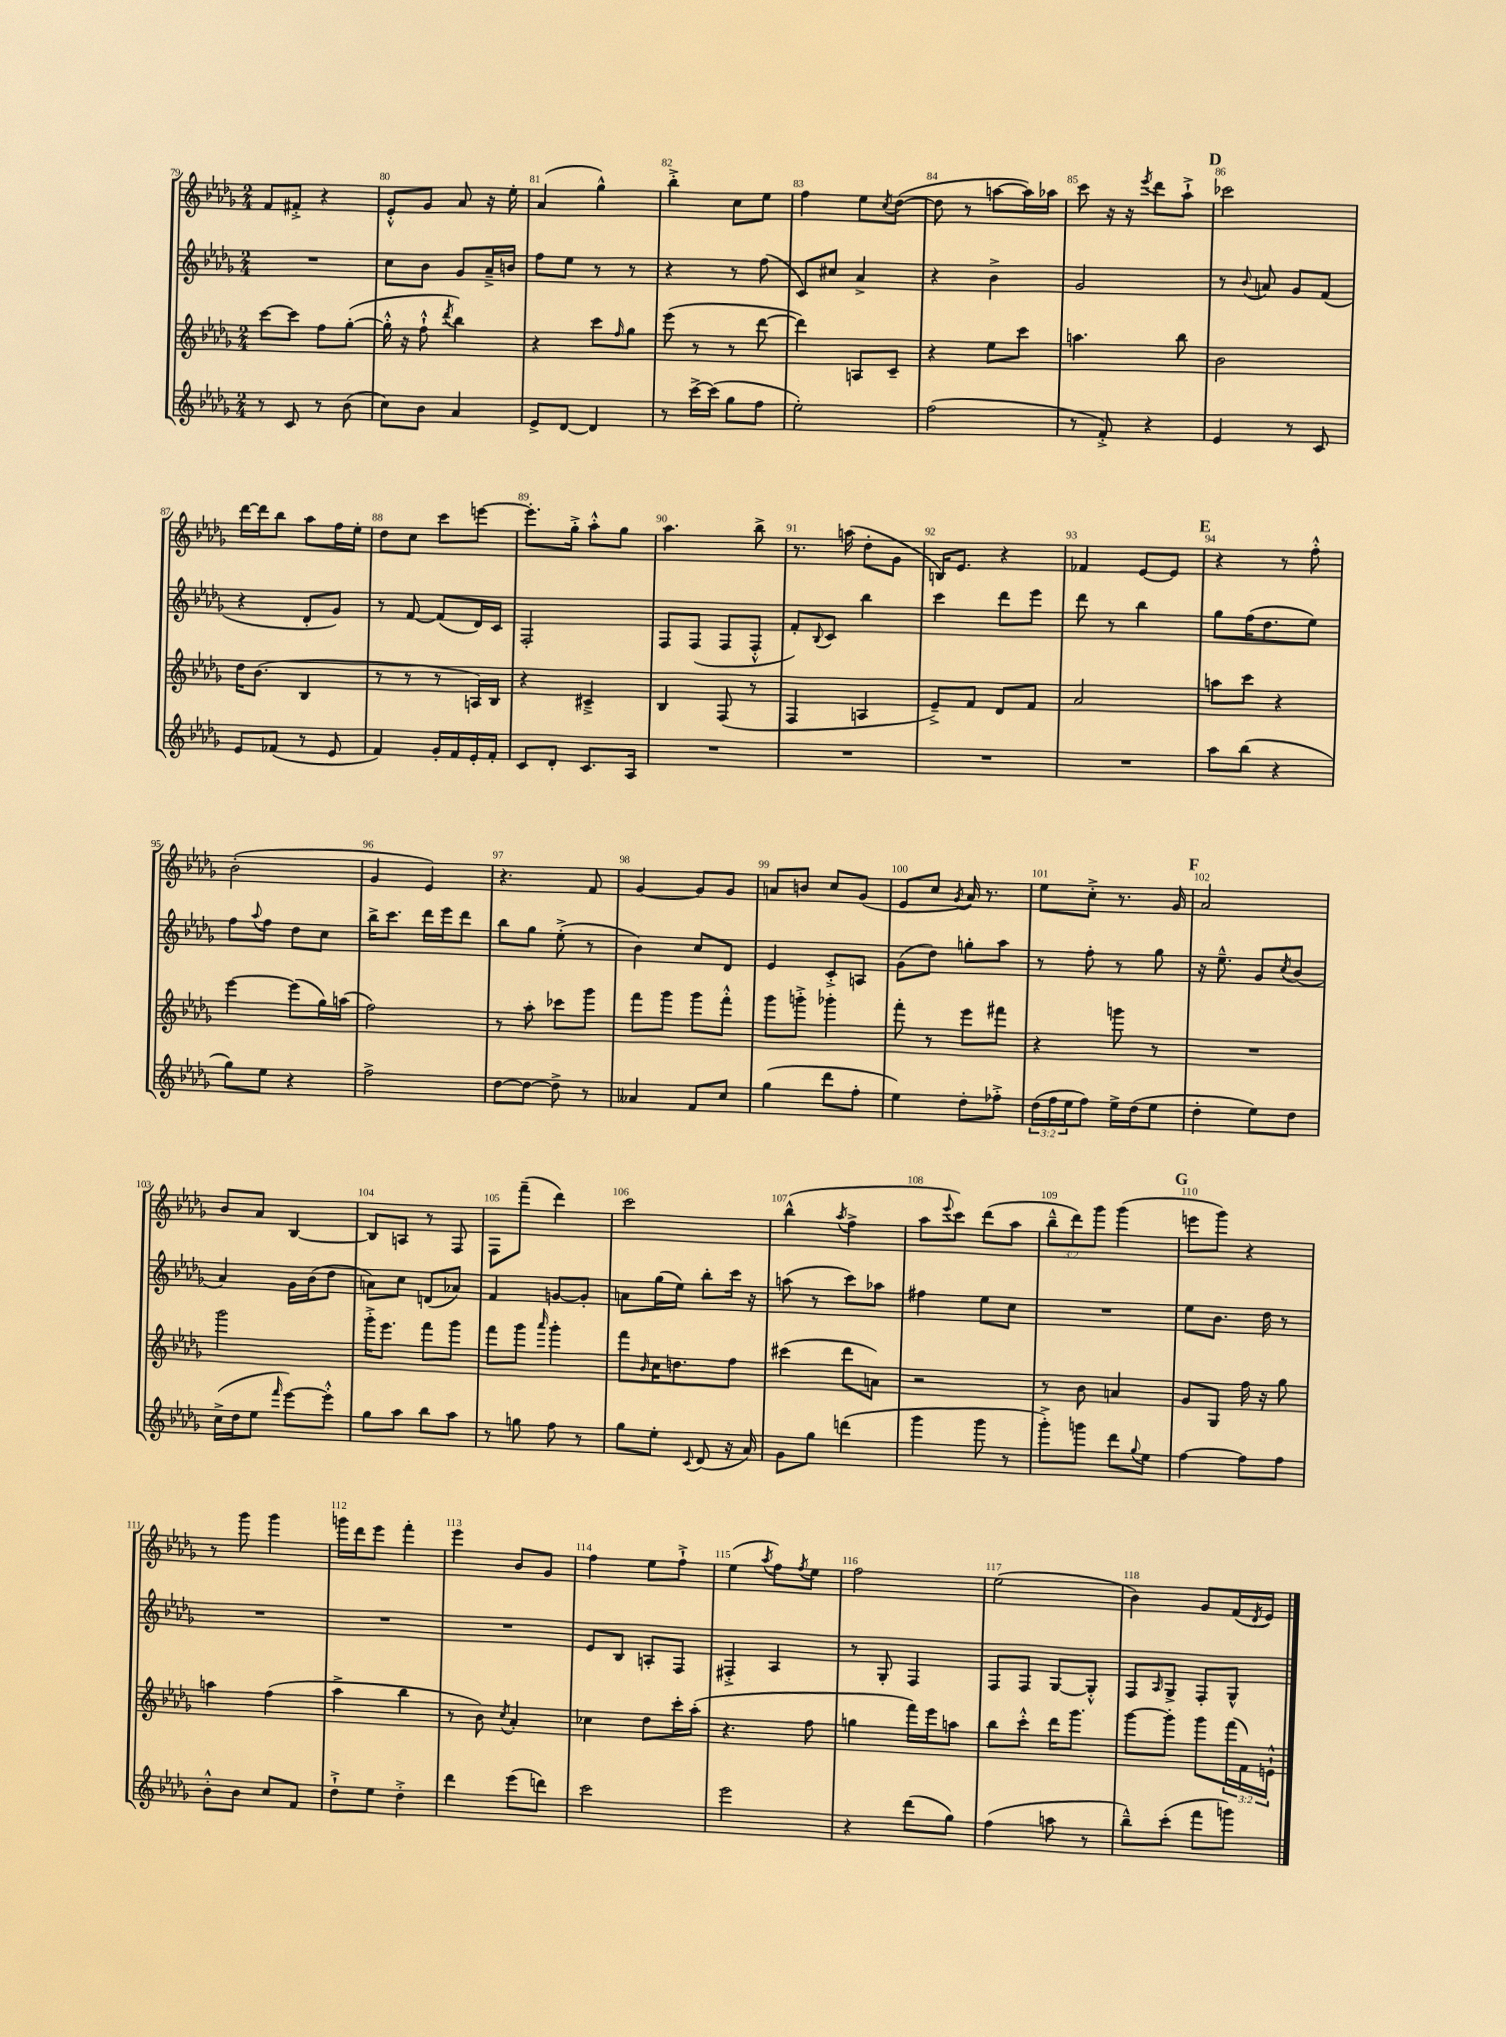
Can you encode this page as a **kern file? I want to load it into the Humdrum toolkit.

**kern	**kern	**kern	**kern
*part4	*part3	*part2	*part1
*staff4	*staff3	*staff2	*staff1
*clefG2	*clefG2	*clefG2	*clefG2
*k[b-e-a-d-g-]	*k[b-e-a-d-g-]	*k[b-e-a-d-g-]	*k[b-e-a-d-g-]
*M2/4	*M2/4	*M2/4	*M2/4
=79	=79	=79	=79
8r	[8ccc\L	2r	8f/L
8c/	8ccc\J]	.	8f#X'^/J
8r	8ff\L	.	4r
(8b-\	([8gg-'\J	.	.
=80	=80	=80	=80
8cc\L)	16gg-'^^\]	8cc\L	8e-'^^/L
.	16r	.	.
8b-\J	8ff`^^\	8b-\J	8g-/J
.	8qddd-/	.	.
4a-/	4bb-\)	8g-/L	8a-/
.	.	16a-~^/L	16r
.	.	16bn/JJ	16ee-'\
=81	=81	=81	=81
8e-^/L	4r	8ff\L	(4a-/
[8d-/J	.	8ee-\J	.
4d-/]	8ccc\L	8r	4gg-^^\)
.	16qqff/	.	.
.	8gg-\J	8r	.
=82	=82	=82	=82
8r	(8eee-\	4r	4bb-'^\
[16ccc^\LL	8r	.	.
(16ccc\JJ]	.	.	.
8gg-\L	8r	8r	8cc\L
8ff\J	[8ddd-\	(8ff\	8ee-\J
=83	=83	=83	=83
2ee-'\)	4ddd-\])	8c/L)	4ff\
.	.	8cc#X/J	.
.	8An/L	4a-^/	8ee-\L
.	.	.	8qcc/
.	8c~/J	.	([8dd-\J
=84	=84	=84	=84
(2ff\	4r	4r	8dd-\]
.	.	.	8r
.	8ee-\L	4b-^\	[8aan\L
.	8ccc\J	.	16aa\L])
.	.	.	16aa-X\JJ
=85	=85	=85	=85
8r	4.aan\	2g-/	8ccc\
8f'^/)	.	.	16r
.	.	.	16r
.	.	.	8qeee-/
4r	.	.	8ddd-\L
.	8bb-\	.	8aa-`^\J
!!LO:REH:place=s1:t=D
=86	=86	=86	=86
4e-/	2b-\	8r	2ccc-X\
.	.	8qqb-/	.
.	.	8an/	.
8r	.	8g-/L	.
8c/	.	(8f/J	.
!!LO:LB:g=z
=87	=87	=87	=87
8e-/L	16dd-\KL	4r	[16ddd-\LL
.	(8.b-\J	.	16ddd-\J]
(8f-X/J	.	.	8bb-\J
8r	4B-/	8d-'/L	8aa-\L
8e-/	.	8g-/J)	16ff\L
.	.	.	16ee-'\JJ
=88	=88	=88	=88
4f/)	8r	8r	8dd-\L
.	8r	[8f/	8cc\J
16g-'/LL	8r	(8f/L]	8ccc\L
16f/	.	.	.
16e-'/	16An/LL)	16d-/L)	[8eeen\J
16f'/JJ	16B-/JJ	16c/JJ	.
=89	=89	=89	=89
8c/L	4r	2F'/	8.eee'\L]
8d-'/J	.	.	.
.	.	.	16gg-'^\Jk
8.c/L	4c#X~^/	.	8aa-'^^\L
.	.	.	8gg-\J
16A-/Jk	.	.	.
=90	=90	=90	=90
2r	4B-/	8F/L	4.aa-\
.	.	(8F/J	.
.	(8F/	8F/L	.
.	8r	8F'^^/J	8bb-^\
=91	=91	=91	=91
2r	4F/	8f'/L)	8.r
.	.	8qqB-/	.
.	.	8c/J	.
.	.	.	(16aan\
.	4An/	4bb-\	8dd-'\L
.	.	.	8g-\J
=92	=92	=92	=92
2r	8e-~^/L)	4ccc\	16Bn/KL)
.	.	.	8.e-/J
.	8f/J	.	.
.	8d-/L	8ddd-\L	4r
.	8f/J	8eee-\J	.
=93	=93	=93	=93
2r	2a-/	8ddd-\	4f-X/
.	.	8r	.
.	.	4bb-\	[8e-/L
.	.	.	8e-/J]
!!LO:REH:place=s1:t=E
=94	=94	=94	=94
8aa-\L	8aan\L	8gg-\L	4r
(8bb-\J	8ccc\J	(16ff\K	.
.	.	8.dd-\	.
4r	4r	.	8r
.	.	8ee-\J)	8ff'^^\
!!LO:LB:g=z
=95	=95	=95	=95
8gg-\L)	[4eee-\	8ff\L	(2b-'\
.	.	8qqaa-/	.
8ee-\J	.	8ff\J	.
4r	(8eee-\L]	8dd-\L	.
.	16gg-\L)	8cc\J	.
.	(16aan\JJ	.	.
=96	=96	=96	=96
2ff^\	2ff\)	16bb-^\KL	4g-/
.	.	8.ccc\J	.
.	.	16ddd-\LL	4e-/)
.	.	16eee-\J	.
.	.	8ddd-\J	.
=97	=97	=97	=97
[8dd-\L	8r	8bb-\L	4.r
8dd-\J_	8aa-'\	8gg-\J	.
8dd-^\]	8ccc-X\L	(8ee-'^\	.
8r	8ggg-\J	8r	8f/
=98	=98	=98	=98
4a--X/	8fff\L	4b-\)	[4g-/
.	8ggg-\J	.	.
8f/L	8ggg-\L	8cc/L	8g-/L]
8cc/J	8fff'^^\J	8d-/J	8g-/J
=99	=99	=99	=99
(4gg-\	8ggg-\L	4e-/	8an/L
.	8gggn'^\J	.	8bn/J
8ddd-\L	4ggg-X'\	8c'^/L	8cc/L
8ff'\J	.	8An/J	(8g-/J
=100	=100	=100	=100
4ee-\)	8fff'\	(8g-\L	8e-/L
.	8r	8dd-\J)	8cc/J
.	.	.	8qg-/
8dd-'\L	8eee-\L	8ggn'\L	16a-/)
.	.	.	8.r
8ff-X'^\J	8fff#X\J	8aa-\J	.
=101	=101	=101	=101
(24dd-\LL	4r	8r	8ee-\L
24ff\	.	.	.
24ee-\J	.	.	.
8ff\J)	.	8ff'\	8cc'^\J
16ee-^\LL	8gggn\	8r	8.r
(16dd-\J	.	.	.
8ee-\J	8r	8gg-\	.
.	.	.	16g-/
!!LO:REH:place=s1:t=F
=102	=102	=102	=102
4dd-'\	2r	16r	2a-/
.	.	8.ee-~^^\	.
8ee-\L)	.	8g-/L	.
.	.	8qcc/	.
8dd-\J	.	(8b-/J	.
!!LO:LB:g=z
=103	=103	=103	=103
(16cc^\LL	2ggg-\	4a-/)	8b-/L
16dd-\J	.	.	.
8ee-\J	.	.	8a-/J
16qqfff/	.	.	.
[8eee-\L)	.	16g-\LL	[4B-/
.	.	(16b-\J	.
8eee-'^^\J]	.	8dd-\J	.
=104	=104	=104	=104
8gg-\L	16ggg-'^\KL	8an\L)	8B-/L]
.	8.eee-\J	.	.
8aa-\J	.	8cc\J	8An/J
8bb-\L	8fff\L	(8dn/L	8r
8aa-\J	8ggg-\J	8a-X/J)	8F/
=105	=105	=105	=105
8r	8fff\L	4f/	8F\L
8ggn\	8ggg-\J	.	(8fff~\J
.	16qqaaa-/	.	.
8ff\	4ggg-'\	[8gn/L	4ddd-\)
8r	.	8g'/J]	.
=106	=106	=106	=106
8gg-\L	8fff\L	8an\L	2ccc\
.	16qqb-/	.	.
8ee-'\J	16cc\K	(16gg-\L	.
.	8.ddn\	16ee-\JJ)	.
8qqc/	.	.	.
(8d-/	.	8bb-'\L	.
16r	8ff\J	16ccc\Jk	.
16a-/)	.	16r	.
=107	=107	=107	=107
8g-\L	(4ccc#X\	(8aan\	(4bb-^^\
8gg-\J	.	8r	.
.	.	.	8qaa-/
(4dddn\	8ddd-\L	8ccc\L)	4ff^\
.	8an\J)	8aa-X\J	.
=108	=108	=108	=108
4ggg-\	2r	4ff#X\	8aa-\L
.	.	.	8qqeee-/
.	.	.	8ccc\J)
8ggg-\	.	8ee-\L	(8ddd-\L
8r	.	8cc\J	8aa-\J
=109	=109	=109	=109
8ggg-'^\L)	8r	2r	12bb-~^^\L
.	.	.	12ddd-\)
8gggn\J	8b-\	.	.
.	.	.	12ggg-\J
8ddd-\L	4an/	.	(4ggg-\
8qqgg-/	.	.	.
8ee-\J	.	.	.
!!LO:REH:place=s1:t=G
=110	=110	=110	=110
[4ff\	8g-/L	8ee-\L	8eeen\L
.	8G-/J	8.b-\J	8ggg-\J)
8ff\L]	16ff\	.	4r
.	16r	16dd-\	.
8ff\J	8gg-\	8r	.
!!LO:LB:g=z
=111	=111	=111	=111
8b-'^^\L	4aan\	2r	8r
8b-\J	.	.	8ggg-\
8cc/L	(4ff\	.	4ggg-\
8f/J	.	.	.
=112	=112	=112	=112
8dd-`^\L	4aa-^\	2r	16gggn\LL
.	.	.	16ddd-\J
8ee-\J	.	.	8eee-\J
4dd-'^\	4bb-\	.	4fff'\
=113	=113	=113	=113
4ddd-\	8r	2r	4eee-\
.	8b-\)	.	.
.	8qcc/	.	.
(8eee-\L	4a-'/	.	8b-/L
8dddn\J)	.	.	8g-/J
=114	=114	=114	=114
2ccc\	4cc-X\	8e-/L	4ff\
.	.	8B-/J	.
.	8dd-\L	8An'/L	8ee-\L
.	16ccc'\L	8F/J	8ff`^\J
.	(16aa-'\JJ	.	.
=115	=115	=115	=115
2eee-\	4.r	4F#X'^/	(4ee-\
.	.	.	8qaa-/
.	.	4A-/	8ff\L)
.	.	.	8qff/
.	8ff\	.	8ee-\J
=116	=116	=116	=116
4r	4ggn\	8r	2ff\
.	.	8G-'/	.
(8ddd-\L	16fff\LL)	4F/	.
.	16eee-\J	.	.
8gg-\J)	8aan\J	.	.
=117	=117	=117	=117
(4ff\	8bb-\L	8F/L	(2ee-\
.	8ccc'^^\J	8F/J	.
8aan\	16ddd-\KL	[8G-/L	.
.	8.ggg-\J	.	.
8r	.	8G-'^^/J]	.
=118	=118	=118	=118
8bb-~^^\L)	[8ggg-\L	8F/L	4b-\)
.	.	16qqA-/	.
(8ccc'\J	8ggg-'\J]	8G-^/J	.
8fff\L	8ggg-\L	8F'/L	8g-/L
8gggn\J)	(24fff\L	8G-^^/J	(16f/L
.	24f\)	.	.
.	.	.	8qd-/
.	.	.	16e-/JJ)
.	24en`^^\JJ	.	.
==	==	==	==
*-	*-	*-	*-
